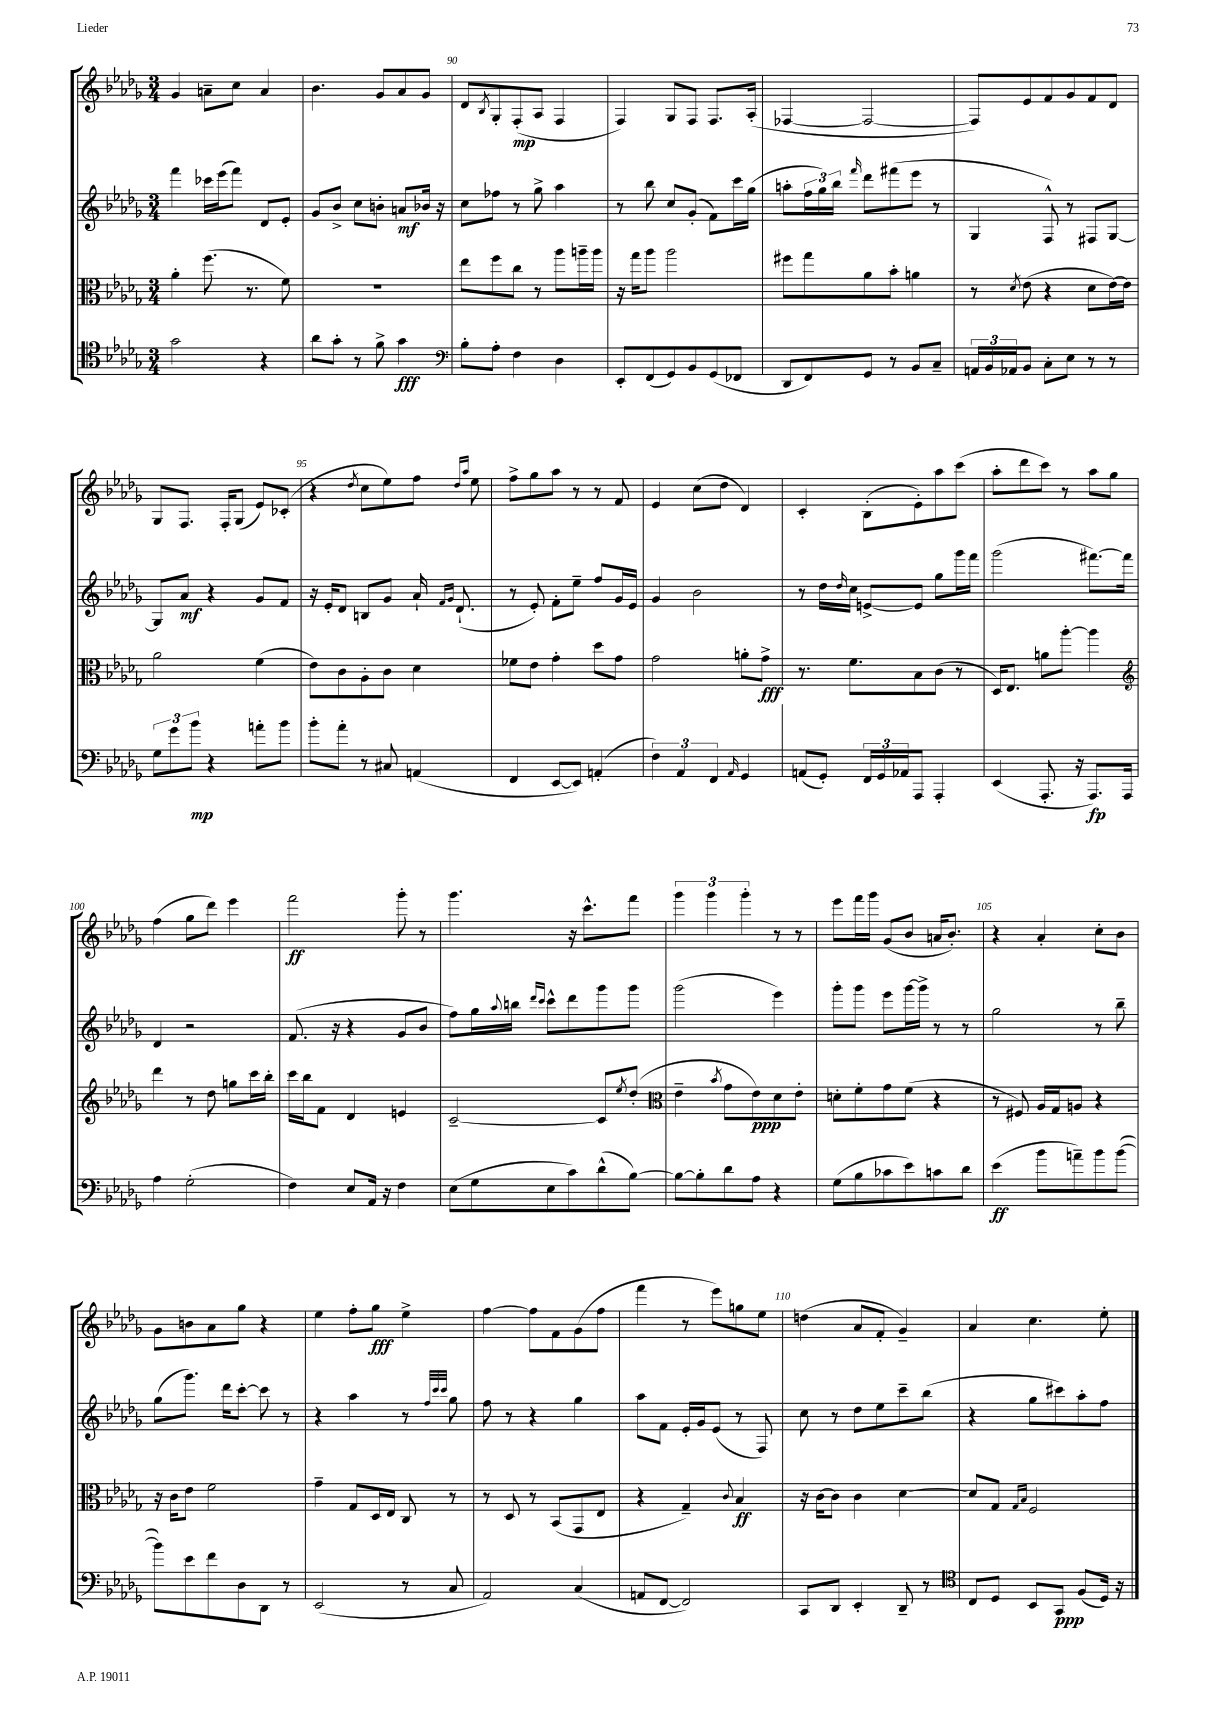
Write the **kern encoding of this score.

**kern	**kern	**kern	**kern
*staff4	*staff3	*staff2	*staff1
*clefC4	*clefC3	*clefG2	*clefG2
*k[b-e-a-d-g-]	*k[b-e-a-d-g-]	*k[b-e-a-d-g-]	*k[b-e-a-d-g-]
*M3/4	*M3/4	*M3/4	*M3/4
2g-	4a-'	4fff	4g-
.	(8.ff	16ccc-	8a~
.	.	(16eee-	.
.	.	8fff)	8cc
.	8.r	.	.
4r	.	8d-	4a
.	8f)	8e-'	.
=	=	=	=
8a-	2.r	8g-	4.b-
8g-'	.	8b-^	.
8r	.	8cc	.
8f^	.	8b'	8g-
4g-	.	8a	8a-
.	.	16b-	8g-
.	.	16r	.
=	=	=	=
*clefF4	*	*	*
8B-'	8ee-	8cc	8d-
.	.	.	8qB-
8A-'	8ff	8ff-	8G-'
4F	8cc	8r	(8F'
.	8r	8gg-^	8A-
4D-	8aa-	4aa-	4F
.	16aa~	.	.
.	16aa	.	.
=	=	=	=
8EE-'	16r	8r	4F)
.	16gg-	.	.
(8FF	8aa-	8bb-	.
8GG-)	2aa-	8cc	8G-
8BB-	.	(8g-'	8F
(8GG-	.	8f)	8.F
8FF-	.	16ccc	.
.	.	(16gg-	(16A-'
=	=	=	=
8DD-	8ff#	8aa'	[4F-
8FF)	8gg-	24ff	.
.	.	24gg-)	.
.	.	24bb-	.
.	.	16qqfff	.
8GG-	8a-	8ddd-	2F-_
8r	8b-'	(8fff#	.
8BB-	4a	8eee-	.
8C~	.	8r	.
=	=	=	=
24AA	8r	4G-	8F-])
24BB-	.	.	.
24AA-	.	.	.
.	8qd-	.	.
8BB-	(8e-	.	8e-
8C'	4r	8F^^)	8f
8E-	.	8r	8g-
8r	8d-	8F#	8f
8r	[16e-)	[8G-	8d-
.	16e-]	.	.
=	=	=	=
12G-	2a-	8G-]	8G-
12g-	.	.	.
.	.	8a-	8.F
12b-	.	.	.
4r	.	4r	.
.	.	.	16F'
.	.	.	(8G-
8a'	(4f	8g-	8e-)
8b-	.	8f	(8c-'
=	=	=	=
8b-'	8e-)	16r	4r
.	.	16e-'	.
8a-'	8c	8d-	.
.	.	.	8qdd-
8r	8A-'	8B	8cc
8C#	8c	8g-	8ee-)
(4AA	4d-	16a-`	8ff
.	.	16qqf	.
.	.	16qqg-	.
.	.	(8.d-`	.
.	.	.	16qqdd-
.	.	.	16qqaa-
.	.	.	8ee-
=	=	=	=
4FF	8f-	8r	8ff^
.	8e-	8e-')	8gg-
[8EE-	4g-'	8f'	8aa-
8EE-])	.	8ee-~	8r
(4AA'	8dd-	8ff	8r
.	8g-	16g-	8f
.	.	16e-	.
=	=	=	=
6F)	2g-	4g-	4e-
6AA-	.	.	.
.	.	2b-	(8cc
6FF	.	.	.
.	.	.	8dd-
16qqAA-	.	.	.
4GG-	8a'	.	4d-)
.	8g-^	.	.
=	=	=	=
(8AA	8.r	8r	4c'
8GG-')	.	16dd-	.
.	.	16qqdd-	.
.	8.f	16cc	.
24FF	.	[8e^	(8B-'
24GG-	.	.	.
24AA-	.	.	.
8AAA-	8B-	8e]	8e-')
4AAA-'	(8c	8gg-	8aa-
.	8r	16ggg-	(8ccc
.	.	16fff	.
=	=	=	=
(4EE-	16D-)	(2ggg-	8aa-'
.	8.E-	.	.
.	.	.	8ddd-
8.AAA-'	8a	.	8ccc)
.	[8aa-'	.	8r
16r	.	.	.
8.AAA-)	4aa-]	[8.fff#)	8aa-
.	.	.	8gg-
16AAA-	.	16fff#]	.
=	=	=	=
*	*clefG2	*	*
4A-	4ddd-	4d-	(4ff
(2G-'	8r	2r	8gg-
.	8dd-	.	8ddd-)
.	8gg	.	4eee-
.	16ccc	.	.
.	16bb-'	.	.
=	=	=	=
4F)	16ccc	(8.f	2fff
.	16bb-	.	.
.	8f	.	.
.	.	16r	.
8E-	4d-	4r	.
16AA-	.	.	.
16r	.	.	.
4F	4e	8g-	8ggg-'
.	.	8b-	8r
=	=	=	=
(8E-	[2c~	8ff)	4.ggg-
8G-	.	16gg-	.
.	.	8qqaa-	.
.	.	16bb	.
.	.	16qqddd-	.
.	.	16qqccc	.
8E-	.	8ccc^^	.
8c)	.	8ddd-	16r
.	.	.	8.ccc^^
(8d-^^	8c]	8ggg-	.
.	8qee-	.	.
[8B-)	(8dd-'	8ggg-	8fff
=	=	=	=
*	*clefC3	*	*
8B-_	4e-~	(2ggg-	6ggg-
8B-']	.	.	.
.	.	.	6ggg-
.	8qb-	.	.
8d-	8g-	.	.
.	.	.	6ggg-'
8A-	8e-)	.	.
4r	8d-	4eee-)	8r
.	8e-'	.	8r
=	=	=	=
(8G-	8d'	8ggg-'	8eee-
8B-	8f'	8ggg-	16fff
.	.	.	16ggg-
8c-	8g-	8eee-	(8g-
8e-)	(8f	[16ggg-	8b-
.	.	16ggg-^]	.
8c	4r	8r	16a
.	.	.	8.b-')
8d-	.	8r	.
=	=	=	=
(4e-	8r	2gg-	4r
.	8F#)	.	.
8b-	16A-	.	4a-'
.	16G-	.	.
8a~)	8A	.	.
8b-	4r	8r	8cc'
([8b-	.	8bb-~	8b-
=	=	=	=
8b-])	16r	(8gg-	8g-
.	16c	.	.
8e-	8e-	8.ggg-)	8b
8f	2f	.	8a-
.	.	16ddd-	.
8D-	.	[8ccc'	8gg-
8DD-	.	8ccc]	4r
8r	.	8r	.
=	=	=	=
(2EE-	4g-~	4r	4ee-
.	8G-	4aa-	8ff'
.	16D-	.	8gg-
.	16E-	.	.
8r	8C	8r	4ee-^
.	.	32qqff	.
.	.	32qqccc	.
.	.	32qqccc	.
8C	8r	8gg-	.
=	=	=	=
2AA-)	8r	8ff	[4ff
.	8D-	8r	.
.	8r	4r	8ff]
.	(8BB-	.	8f
(4C	8GG-	4gg-	(8g-
.	8E-	.	8ff
=	=	=	=
8AA	4r	8aa-	4fff
[8FF	.	8f	.
2FF])	4G-~)	16e-'	8r
.	.	16g-	.
.	.	(8e-	8eee-)
.	8qqc	.	.
.	4B-	8r	8gg
.	.	8F)	8ee-
=	=	=	=
8CC	16r	8cc	(4dd
.	[16c	.	.
8DD-	8c]	8r	.
4EE-'	4c	8dd-	8a-
.	.	8ee-	8f'
8DD-~	[4d-	8ccc~	4g-~)
8r	.	(8bb-	.
=	=	=	=
*clefC4	*	*	*
8C	8d-]	4r	4a-
8D-	8G-	.	.
.	16qqG-	.	.
.	16qqB-	.	.
8BB-	2F	8gg-	4.cc
8GG-	.	8ccc#)	.
(8F	.	8aa-'	.
16D-)	.	8ff	8ee-'
16r	.	.	.
==	==	==	==
*-	*-	*-	*-
